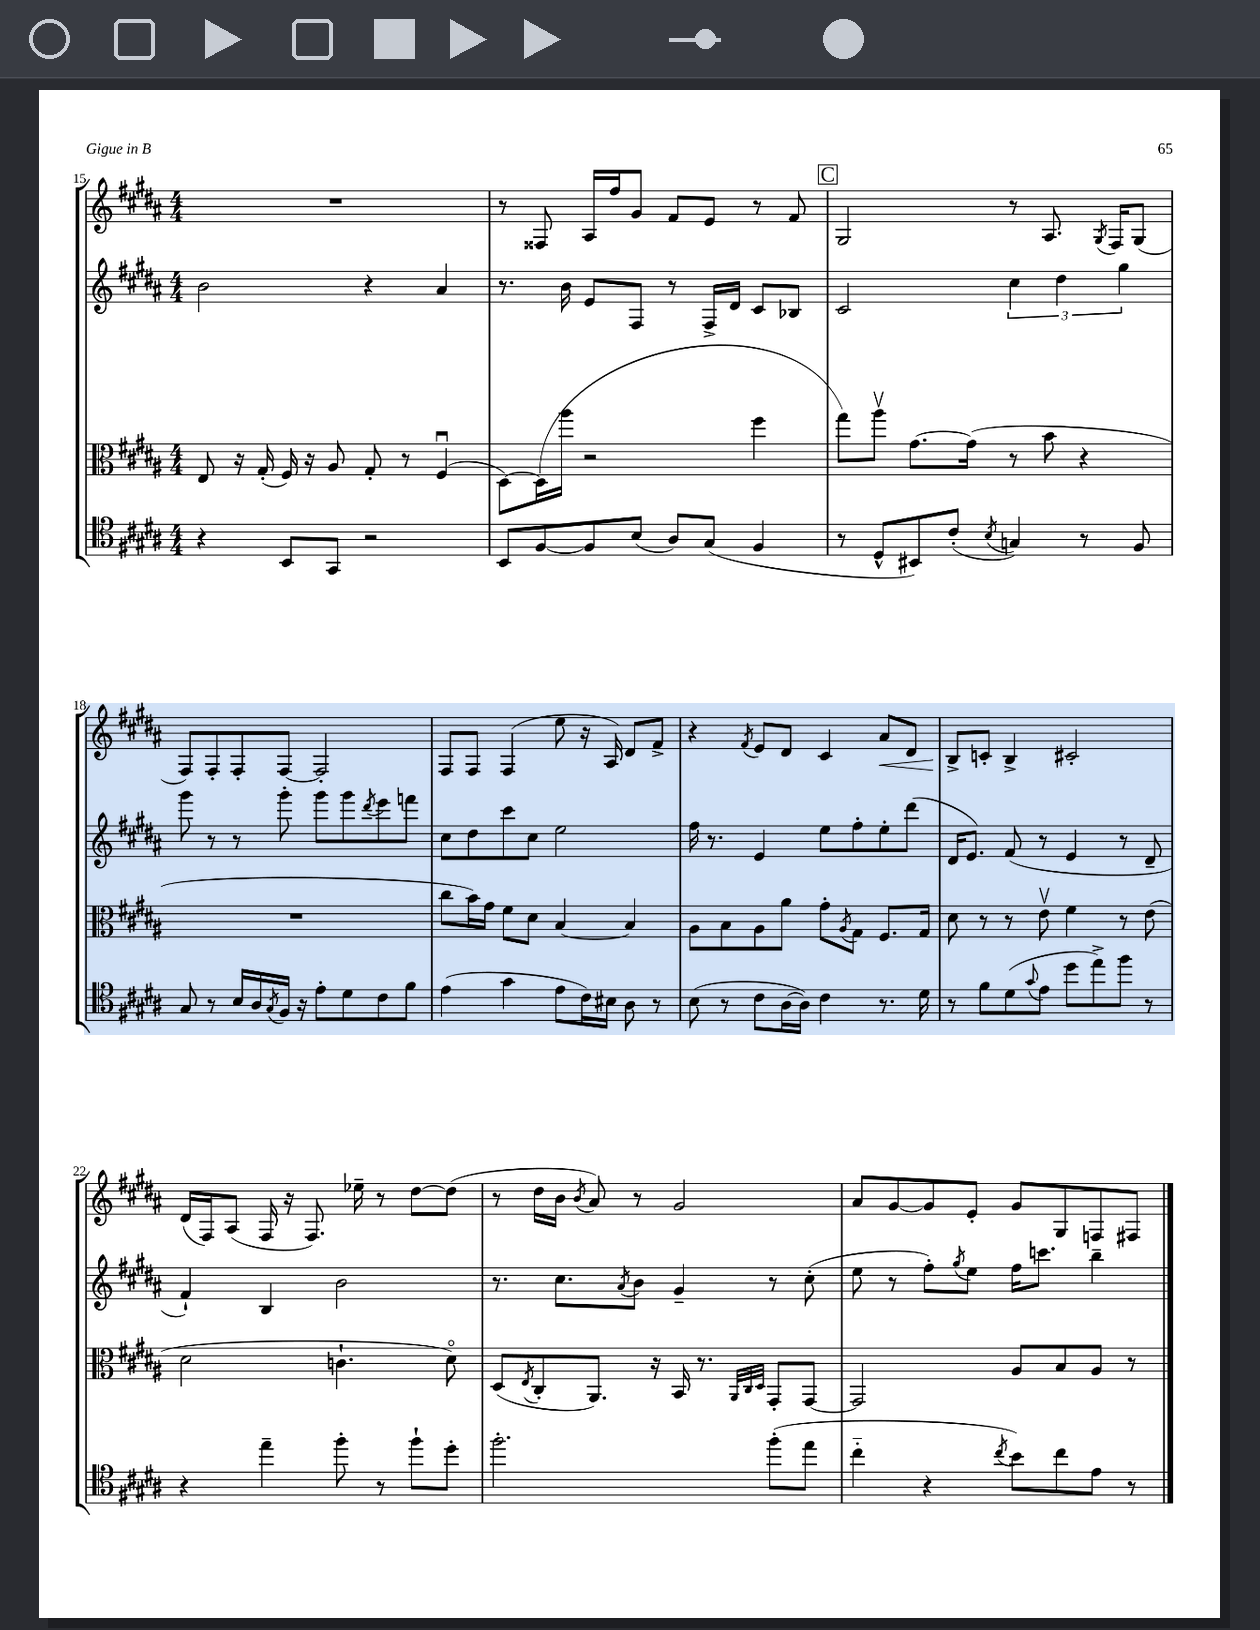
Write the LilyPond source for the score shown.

<<
\new StaffGroup <<
\new Staff = "s0" {
    \clef treble \key b \major \numericTimeSignature \time 4/4
    R1 |
    r8 fisis8 ais16 fis''16 gis'8 fis'8 e'8 r8 fis'8 |
    \mark \markup { \box "C" } gis2 r8 ais8. \acciaccatura { gis8 } fis16 gis8( |
    fis8) fis8-. fis8-. fis8~ fis2-. |
    fis8 fis8 fis4( e''8 r16 ais16) dis'8 fis'8-> |
    r4 \acciaccatura { fis'8 } e'8 dis'8 cis'4 ais'8\< dis'8 |
    b8->\! c'8-. b4-> cis'2-. |
    dis'16( fis16) ais8( fis16 r16 fis8.) ees''16-- r8 dis''8~ dis''8( |
    r8 dis''16 b'16 \acciaccatura { b'8 } ais'8) r8 gis'2 |
    ais'8 gis'8~ gis'8 e'8-. gis'8 gis8 f8 fis8 \bar "|." |
}
\new Staff = "s1" {
    \clef treble \key b \major \numericTimeSignature \time 4/4
    b'2 r4 ais'4 |
    r8. b'16 e'8 fis8 r8 fis16-> dis'16 cis'8 bes8 |
    \mark \markup { \box "C" } cis'2 \tuplet 3/2 { cis''4 dis''4 gis''4 } |
    gis'''8 r8 r8 gis'''8-. gis'''8 gis'''8 \acciaccatura { dis'''8 } e'''8 f'''8 |
    cis''8 dis''8 cis'''8 cis''8 e''2 |
    fis''16 r8. e'4 e''8 fis''8-. e''8-. dis'''8( |
    dis'16 e'8.) fis'8( r8 e'4 r8 dis'8-- |
    fis'4-!) b4 b'2 |
    r8. cis''8. \acciaccatura { ais'8 } b'8 gis'4-- r8 cis''8-.( |
    e''8 r8 fis''8-.) \acciaccatura { gis''8 } e''8 fis''16 c'''8. b''4-- \bar "|." |
}
\new Staff = "s2" {
    \clef alto \key b \major \numericTimeSignature \time 4/4
    e8 r16 gis16-.( fis16) r16 ais8 gis8-. r8 fis4\downbow( |
    dis8~) dis16( ais''16 r2 fis''4 |
    \mark \markup { \box "C" } gis''8) ais''8\upbow gis'8.~ gis'16( r8 b'8 r4 |
    R1 |
    cis''8 b'16) gis'16 fis'8 dis'8 b4~ b4 |
    ais8 b8 ais8 ais'8 gis'8-. \acciaccatura { ais8 } gis8 fis8. gis16 |
    dis'8 r8 r8 e'8\upbow fis'4 r8 e'8( |
    dis'2 c'4.-! dis'8\flageolet) |
    dis8( \acciaccatura { e8 } cis8-. ais,8.) r16 b,16 r8. \grace { ais,32 cis32 dis32 } gis,8-. gis,8~ |
    gis,2 ais8 b8 ais8 r8 \bar "|." |
}
\new Staff = "s3" {
    \clef tenor \key b \major \numericTimeSignature \time 4/4
    r4 b,8 gis,8 r2 |
    b,8 fis8~ fis8 b8( ais8) gis8( fis4 |
    \mark \markup { \box "C" } r8 dis8-^ bis,8) cis'8-.( \acciaccatura { b8 } g4) r8 fis8 |
    gis8 r8 b16 ais16 \acciaccatura { gis8 } fis16 r16 e'8-. dis'8 cis'8 fis'8 |
    e'4( gis'4 e'8 cis'16) bis16 ais8 r8 |
    b8( r8 cis'8 ais16~ ais16) cis'4 r8. dis'16 |
    r8 fis'8 dis'8( \appoggiatura { gis'8 } e'8 dis''8 e''8->) fis''8 r8 |
    r4 e''4-- fis''8-. r8 fis''8-! dis''8-. |
    fis''2.-. fis''8-.( e''8 |
    cis''4-_ r4 \acciaccatura { cis''8 } b'8) cis''8 e'8 r8 \bar "|." |
}
>>
>>
\layout { \context { \Score currentBarNumber = #15 } }
